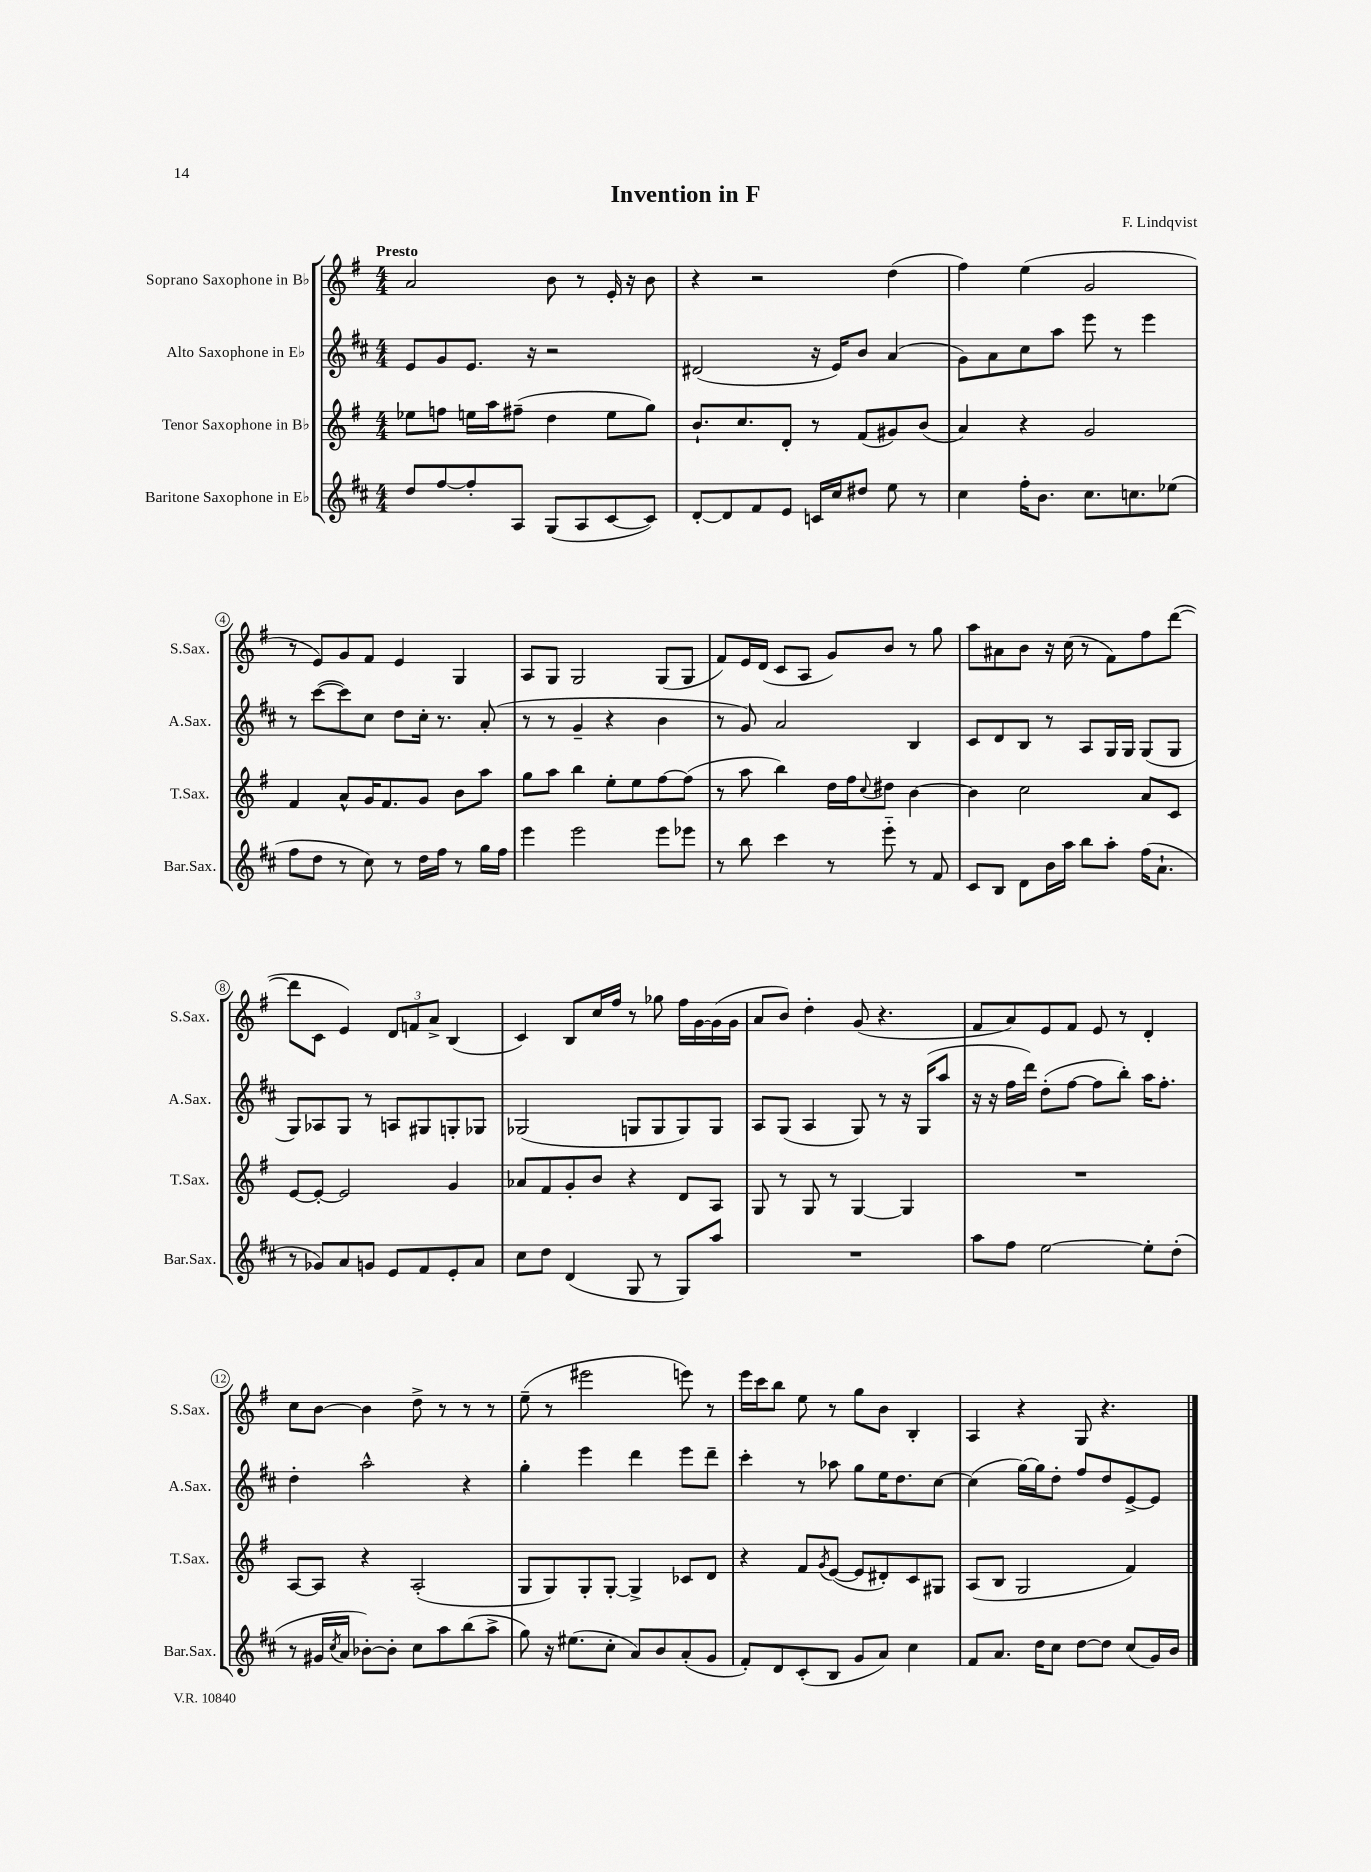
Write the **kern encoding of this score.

**kern	**kern	**kern	**kern
*staff4	*staff3	*staff2	*staff1
*clefG2	*clefG2	*clefG2	*clefG2
*k[f#c#]	*k[f#]	*k[f#c#]	*k[f#]
*M4/4	*M4/4	*M4/4	*M4/4
8dd/L	8ee-\L	8e/L	2a/
[8ff#/	8ff\J	8g/	.
8ff#'/]	16ee\LL	8.e/J	.
.	16aa\J	.	.
8A/J	(8ff#~\J	.	.
.	.	16r	.
(8G/L	4dd\	2r	8b\
8A/	.	.	8r
[8c#/	8ee\L	.	16e'/
.	.	.	16r
8c#/]J)	8gg\J)	.	8b\
=	=	=	=
[8d'/L	8.b`/L	(2d#/	4r
8d/]	.	.	.
.	8.cc/	.	.
8f#/	.	.	2r
8e/J	8d'/J	.	.
16c/LL	8r	16r	.
16cc#/J	.	16e/LK)	.
8dd#/J	(8f#/L	8b/J	.
8ee\	8g#/)	(4a/	(4dd\
8r	(8b/J	.	.
=	=	=	=
4cc#\	4a/)	8g\L)	4ff#\)
.	.	8a\	.
16ff#'\LK	4r	8cc#\	(4ee\
8.b\J	.	.	.
.	.	8aa\J	.
8.cc#\L	2g/	8eee\	2g/
.	.	8r	.
8.cc\	.	.	.
.	.	4eee\	.
(8ee-\J	.	.	.
=	=	=	=
8ff#\L	4f#/	8r	8r
8dd\J	.	([8ccc#\L	8e/L)
8r	8a^^/L	8ccc#\])	8g/
8cc#\)	16g/K	8cc#\J	8f#/J
.	8.f#/	.	.
8r	.	8dd\L	4e/
16dd\LL	8g/J	16cc#'\Jk	.
16ff#\JJ	.	8.r	.
8r	8b\L	.	4G/
16gg\LL	8aa\J	(8a'/	.
16ff#\JJ	.	.	.
=	=	=	=
4eee\	8gg\L	8r	8A/L
.	8aa\J	8r	8G/J
2eee\	4bb\	4g~/	2G/
.	8ee'\L	4r	.
.	8ee\	.	.
8eee\L	[8ff#\	4b\	(8G/L
8eee-\J	(8ff#\]J	.	8G/J
=	=	=	=
8r	8r	8r	8f#/L)
8bb\	8aa\	8g/)	16e/L
.	.	.	(16d/JJ
4ccc#\	4bb\)	2a/	8c/L
.	.	.	8A/J
8r	16dd\LL	.	8g/L)
.	16ff#\J	.	.
.	8qqcc/	.	.
8eee'~\	8dd#\J	.	8b/J
8r	[4b\	4B/	8r
8f#/	.	.	8gg\
=	=	=	=
8c#/L	4b\]	8c#/L	8aa\L
8B/J	.	8d/	8a#\
8d\L	2cc\	8B/J	8b\J
16b\L	.	8r	16r
16aa\JJ	.	.	(16cc\
8bb\L	.	8A/L	8r
8aa'\J	.	16G/L	8f#\L)
.	.	16G/JJ	.
(16ff#\LK	8a/L	(8G/L	8ff#\
8.a`\J	.	.	.
.	8c/J	8G/J	([8ddd\J
=	=	=	=
8r	[8e/L	8G/L)	8ddd\]L
8g-/L)	8e'/_J	8A-/	8c\J
8a/	2e/]	8G/J	4e/)
8g/J	.	8r	.
8e/L	.	8A/L	12d/L
.	.	.	12f/
8f#/	.	8G#/	.
.	.	.	12a^/J
8e'/	4g/	8G'/	(4B/
8a/J	.	8G-/J	.
=	=	=	=
8cc#\L	8a-/L	(2G-/	4c/)
8dd\J	8f#/	.	.
(4d/	8g'/	.	8B/L
.	8b/J	.	16cc/L
.	.	.	16ff#/JJ
8G/	4r	8G/L	8r
8r	.	8G/	8gg-\
8G/L)	8d/L	8G/)	16ff#\LL
.	.	.	[16g\
8aa/J	8A/J	8G/J	(16g\]
.	.	.	16g\JJ
=	=	=	=
1r	8G/	8A/L	8a/L
.	8r	(8G/J	8b/J)
.	8G/	4A/	4dd'\
.	8r	.	.
.	[4G/	8G/)	(8g/
.	.	8r	4.r
.	4G/]	16r	.
.	.	(16G/LK	.
.	.	8aa/J	.
=	=	=	=
8aa\L	1r	16r	8f#/L
.	.	16r	.
8ff#\J	.	16ff#\LL	8a/)
.	.	16ddd\JJ)	.
[2ee\	.	(8dd'\L	8e/
.	.	[8ff#\J	8f#/J
.	.	8ff#\]L	8e/
.	.	8bb'\J)	8r
8ee'\]L	.	16aa\LK	4d'/
.	.	8.ff#'\J	.
(8dd'\J	.	.	.
=	=	=	=
8r	[8A/L	4dd'\	8cc\L
16g#/LL	8A/]J	.	[8b\J
8qcc#/	.	.	.
16a/JJ	.	.	.
[8b-'\L)	4r	2aa^^\	4b\]
8b-'\]J	.	.	.
8cc#\L	(2A'/	.	8dd^\
8aa\	.	.	8r
(8bb\	.	4r	8r
8aa^\J	.	.	8r
=	=	=	=
8gg\)	8G/L	4gg'\	(8ee~\
16r	8G/)	.	8r
(8.ee#\L	.	.	.
.	8G'/	4eee\	2eee#\
8cc#'\J	[8G'/J	.	.
8a/L)	4G^/]	4ddd\	.
8b/	.	.	.
(8a'/	8c-/L	8eee\L	8eee\)
8g/J	8d/J	8ddd~\J	8r
=	=	=	=
8f#'/L)	4r	4ccc#'\	16eee\LL
.	.	.	16ccc\J
8d/	.	.	8bb\J
(8c#'/	8f#/L	8r	8ee\
.	8qg/	.	.
8B/J	([8e/J	8aa-\	8r
8g/L	8e/]L	8gg\L	8gg\L
8a/J)	8d#'/)	16ee\K	8b\J
.	.	8.dd\	.
4cc#\	8c/	.	4B'/
.	8G#/J	[8cc#\J	.
=	=	=	=
8f#/L	(8A/L	(4cc#\]	4A/
8.a/J	8B/J	.	.
.	2G/	[16gg\LL)	4r
16dd\LK	.	16gg\]J	.
8cc#\J	.	8dd'\J	.
[8dd\L	.	8ff#/L	8G/
8dd\]J	.	8dd/	4.r
(8cc#/L	4f#/)	[8e^/	.
16g/L)	.	8e/]J	.
16b/JJ	.	.	.
==	==	==	==
*-	*-	*-	*-
